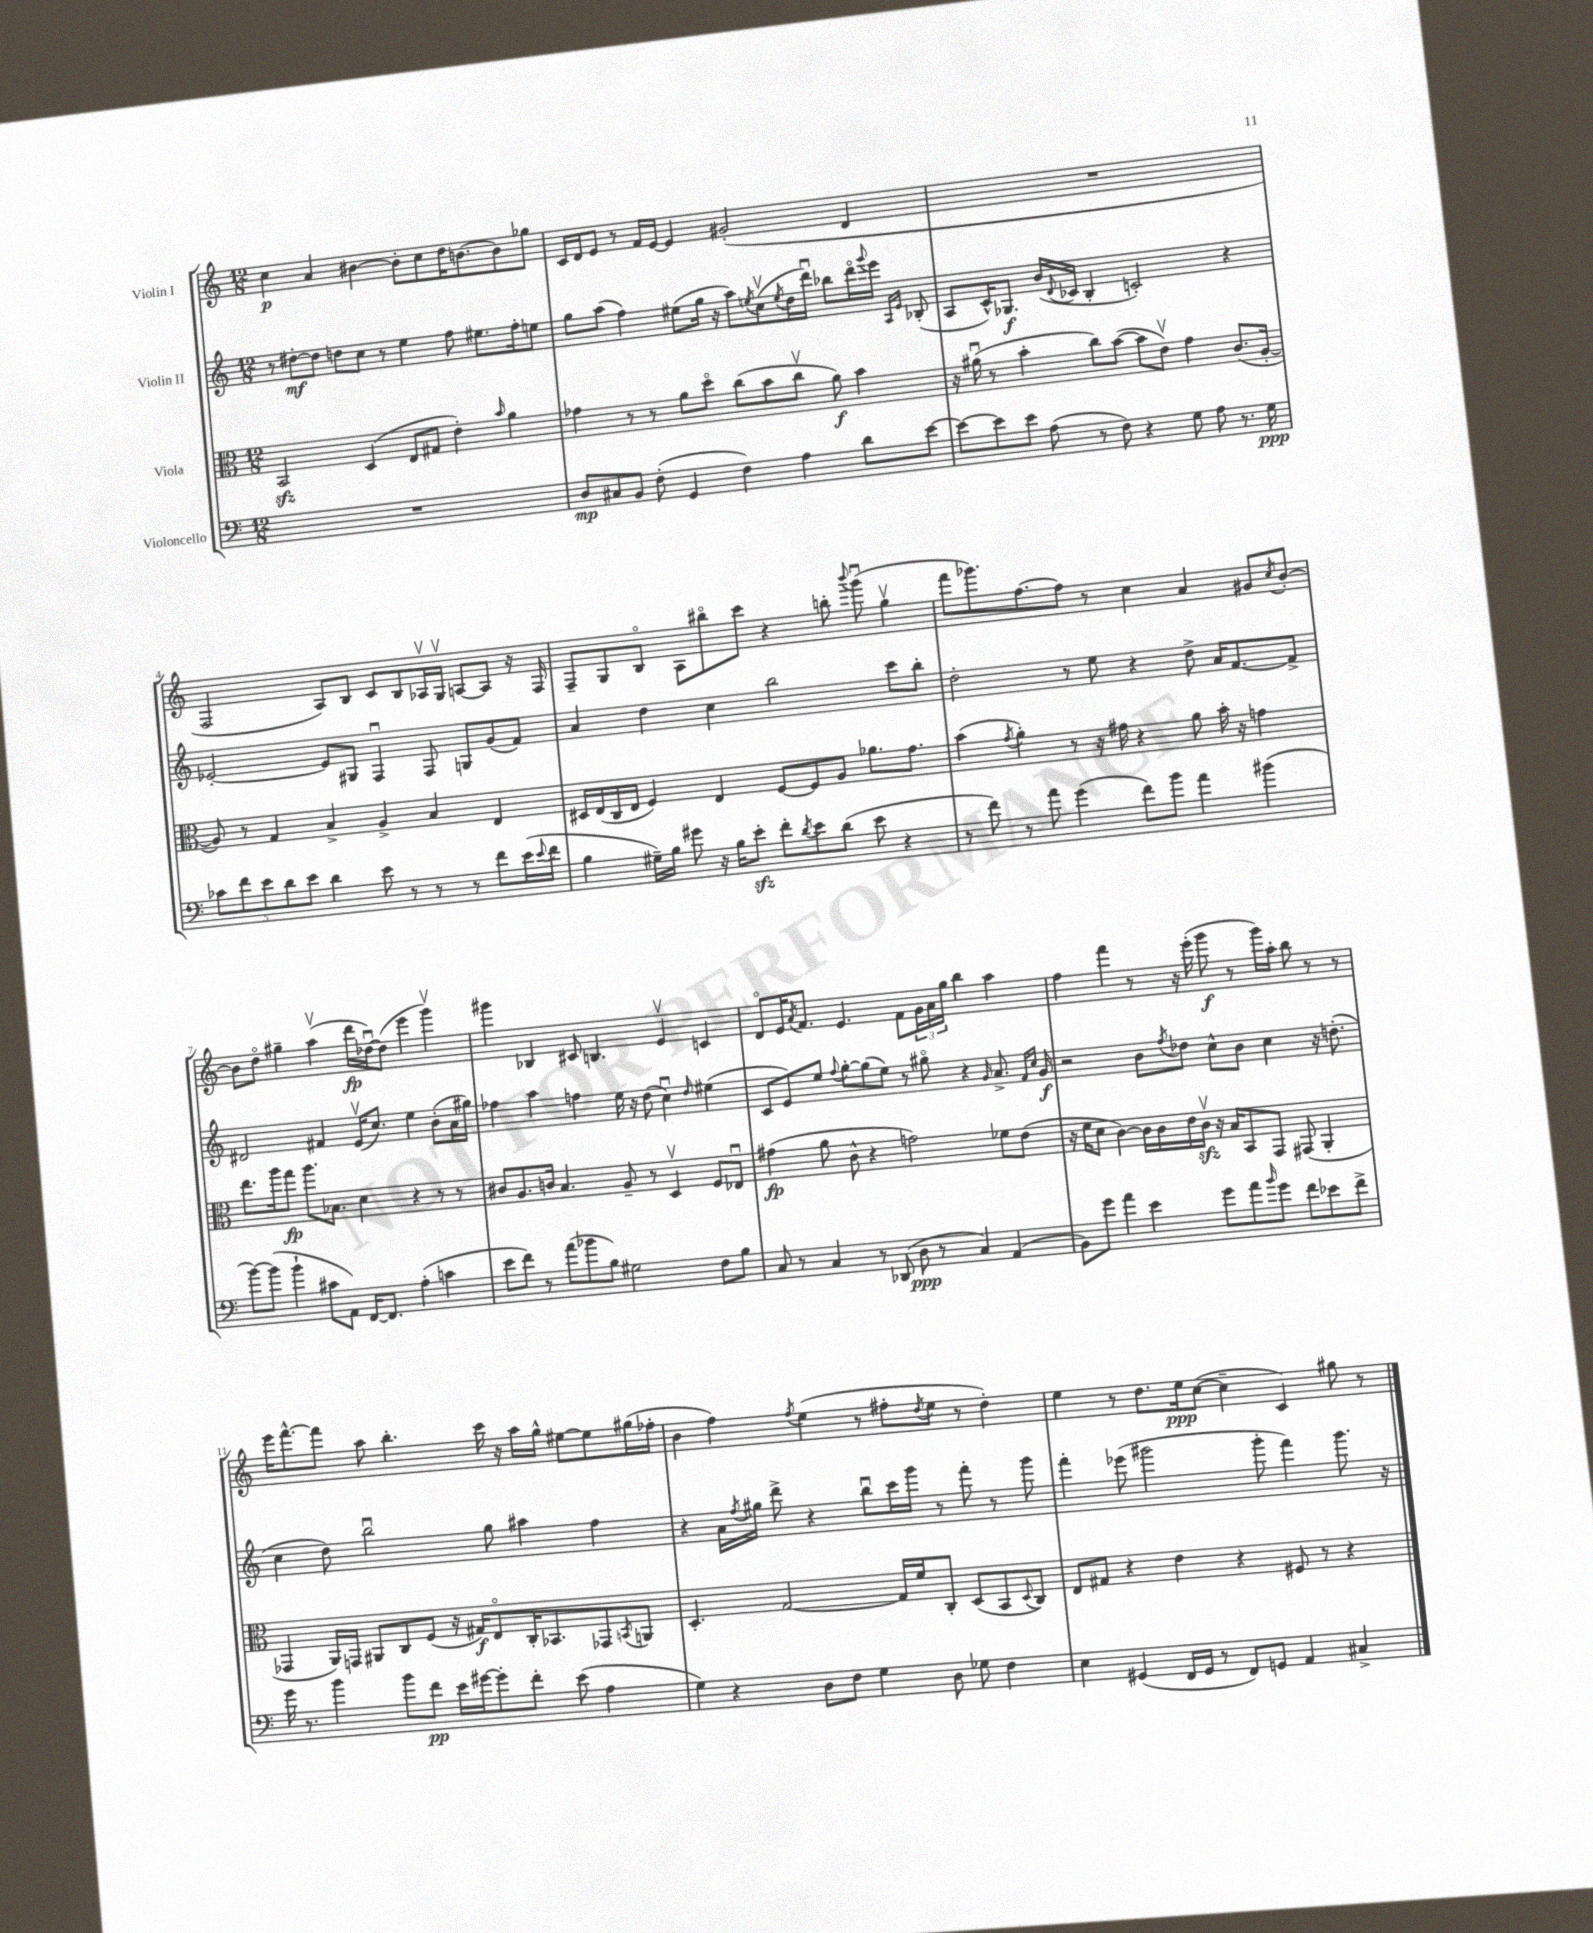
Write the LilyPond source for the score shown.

<<
\new StaffGroup <<
\new Staff = "s0" \with { instrumentName = "Violin I" } {
    \clef treble \key c \major \numericTimeSignature \time 12/8
    c''4\p a'4 bis'4~ bis'8-. c''8 d''16 b'8.~ b'8 ges''8 |
    c'16 d'16 e'8 r8 f'16 e'16~ e'4 gis'2-.( d'4 |
    R1. |
    f2 a8) b8 c'8 b8 aes16\upbow g16\upbow a8~ a8 r16 f16 |
    f8-- g8 b8\flageolet a8 bis''8\flageolet c'''8 r4 b''8-. \appoggiatura { b'''8 } g'''8\downbow( g''4\upbow |
    f'''8 ges'''8.) f''8.~ f''8 r8 c''4 a'4 gis'8 \acciaccatura { c''8 } b'8~-. |
    b'8 d''8\flageolet gis''4-- a''4\upbow( d'''16\fp des''16~\downbow) des''8( e'''4 g'''4\upbow) |
    gis'''4 bes4 cis'8 b4. e'4\upbow c'4 |
    d'8\flageolet e'16 \acciaccatura { a'8 } f'8. e'4. f'8 \tuplet 3/2 { g'16 a'16 g''16 } b''4 a''4 |
    f''4 f'''4 r8 r16 e'''16-.( g'''8\f r8 g'''16) a''16-. b''8 r8 r8 |
    e'''16 f'''8.~-^ f'''8 a''8 b''4.-. c'''16 r16 a''16 g''16-^ eis''8~ eis''8 gis''16( fes''16-. |
    b'4 f''4) \acciaccatura { f''8 } e''4( r8 fis''8-. \acciaccatura { d''8 } e''8 r8 d''4-.) |
    e''4 r8 d''8. e''16\ppp c''8~( c''4-- c'4) gis''8 r8 \bar "|." |
}
\new Staff = "s1" \with { instrumentName = "Violin II" } {
    \clef treble \key c \major \numericTimeSignature \time 12/8
    r8 dis''8~-.\mf dis''8 d''8 c''8 r8 e''4 f''8 eis''8. f''16-. e''8 |
    g''8 a''8( f''4) eis''8( g''16 r16 a''8) \acciaccatura { e''8 } c''8\upbow( \acciaccatura { e''8 } d''16 d'''16\downbow) bes''8 d'''16\flageolet \appoggiatura { g'''8 } e'''16 \grace { a16 e'16 } bes8-.( |
    a8 c'16-^) ges8.\f b'16( \appoggiatura { d'8 } ces'16 b4-. c'2-.) r4 |
    ees'2~-. ees'8 gis8 f4\downbow f8 g8 g'8( f'8) |
    a'4 d''4 c''4 b''2 c'''8 b''8-. |
    d''2-. r8 e''8 r4 d''8-> a'16 f'8.~ f'8-> |
    dis'2 fis'4 e'16\upbow( c''8.) e''4 b'8-.( a'16 gis''16) |
    fes''4 a''4 f''4 e''16 r16 d''8( c''4\downbow) \grace { d''16 } eis''4( |
    c'8 e'8) e''8 \appoggiatura { f''8 } g''8~-. g''8( e''8) r8 gis''8\flageolet r4 \grace { g'16 } a'8.-> \grace { f'16 c''16 } g'16\f |
    r2 b'8 \acciaccatura { f''8 } des''8 c''8-^ b'8 c''4 r16 d''8.-.( |
    c''4 d''8) b''2\downbow g''8 ais''4 f''4 |
    r4 a'16 \acciaccatura { f''8 } gis''16 d'''8-> r4 b''8\downbow c'''16 g'''16 r8 f'''8-. r8 g'''8 |
    f'''4-. ees'''8( gis'''2 gis'''8-. f'''4) gis'''8. r16 \bar "|." |
}
\new Staff = "s2" \with { instrumentName = "Viola" } {
    \clef alto \key c \major \numericTimeSignature \time 12/8
    b,2\sfz d4( e8 gis8 e'4-.) \grace { b'16 } a'4 |
    ges'4 r8 r8 a'8 d''8\flageolet c''8( b'8 c''8\upbow a'8\f) b'4 |
    r16 ais'16\downbow( r8 b'4-. c''8) b'8~( b'8 e'8\upbow) g'4 c'8.( a16~-. |
    a8) r8 g4 b4-> a4-> b4 e4 |
    dis16 e16( c16 e16 f4) e4 f8~ f8 a8 aes'8. g'8. |
    b'4( \acciaccatura { g'8 } a'4-.) r8 r16 gis'16 r4 a'8 b'16-. r16 g'4 |
    e''8. a''16 g''8\fp a''8. bes8. d'4 r4 r8 r8 |
    cis'8 a8. c'16 b4. a8-- r8 d4\upbow f8 ees8\downbow |
    gis'4\fp( a'8 c'8-^ r4 g'2) fes'8 e'8( |
    r16 f'16 d'8 c'4~) c'16 c'16 e'16 c'16\upbow\sfz r16 b16 b,8 g,8 gis,8( a,4-. |
    ges,4 a,16) g,16 ais,8 c8 f8( r16 gis16\f) e8\flageolet c16-. bes,8. ges,8 \acciaccatura { b,8 } a,8 |
    d4.-. g2~ g16 f'16 c8-. d8( b,8 \appoggiatura { d8 } c8) |
    e8 gis8 r4 e'4 r4 fis8 r8 r4 \bar "|." |
}
\new Staff = "s3" \with { instrumentName = "Violoncello" } {
    \clef bass \key c \major \numericTimeSignature \time 12/8
    R1. |
    d8\mp cis8 b,8 f8-.( g,4 f4) a4 d'8 e'8~ |
    e'8~ e'8 e'8 a8( r8 f8) r4 g8 a8 r8. g16\ppp |
    \tuplet 5/4 { ces'8 f'8 e'8 d'8 e'8 } d'4 e'8 r8 r8 r8 f'8 e'16( \appoggiatura { e'8 } f'16 |
    b4 gis16--) b16 gis'8 r16 b16 e'8-.\sfz f'8-. \acciaccatura { d'8 } e'8 d'8( e'8 r4 |
    r8 f'8) r8 a'8 g'4( f'8) b'8 a'4 bis'4( |
    b'8~) b'8( b'4-! cis'8 a,8) f,16~ f,8. a4-.( c'4 |
    e'8 f'8) r8 a'8( bes'8 b8) gis2 f8 b8 |
    c8 r8 c4 r8 des,8( d8\ppp r8 c4) a,4( |
    b,8) g'8 a'4 e'4 g'8 a'8 \grace { b'16 } g'8 f'8 ees'8 f'8-> |
    g'16 r8. b'4 b'8 f'8\pp e'16 gis'16~ gis'8-. f'8-. e'8( a4 |
    g4) r4 d8 f8 g4 d8 ges8 f4 |
    e4 gis,4( f,16 gis,16 r8 f,8) g,8 a,4 cis4-> \bar "|." |
}
>>
>>
